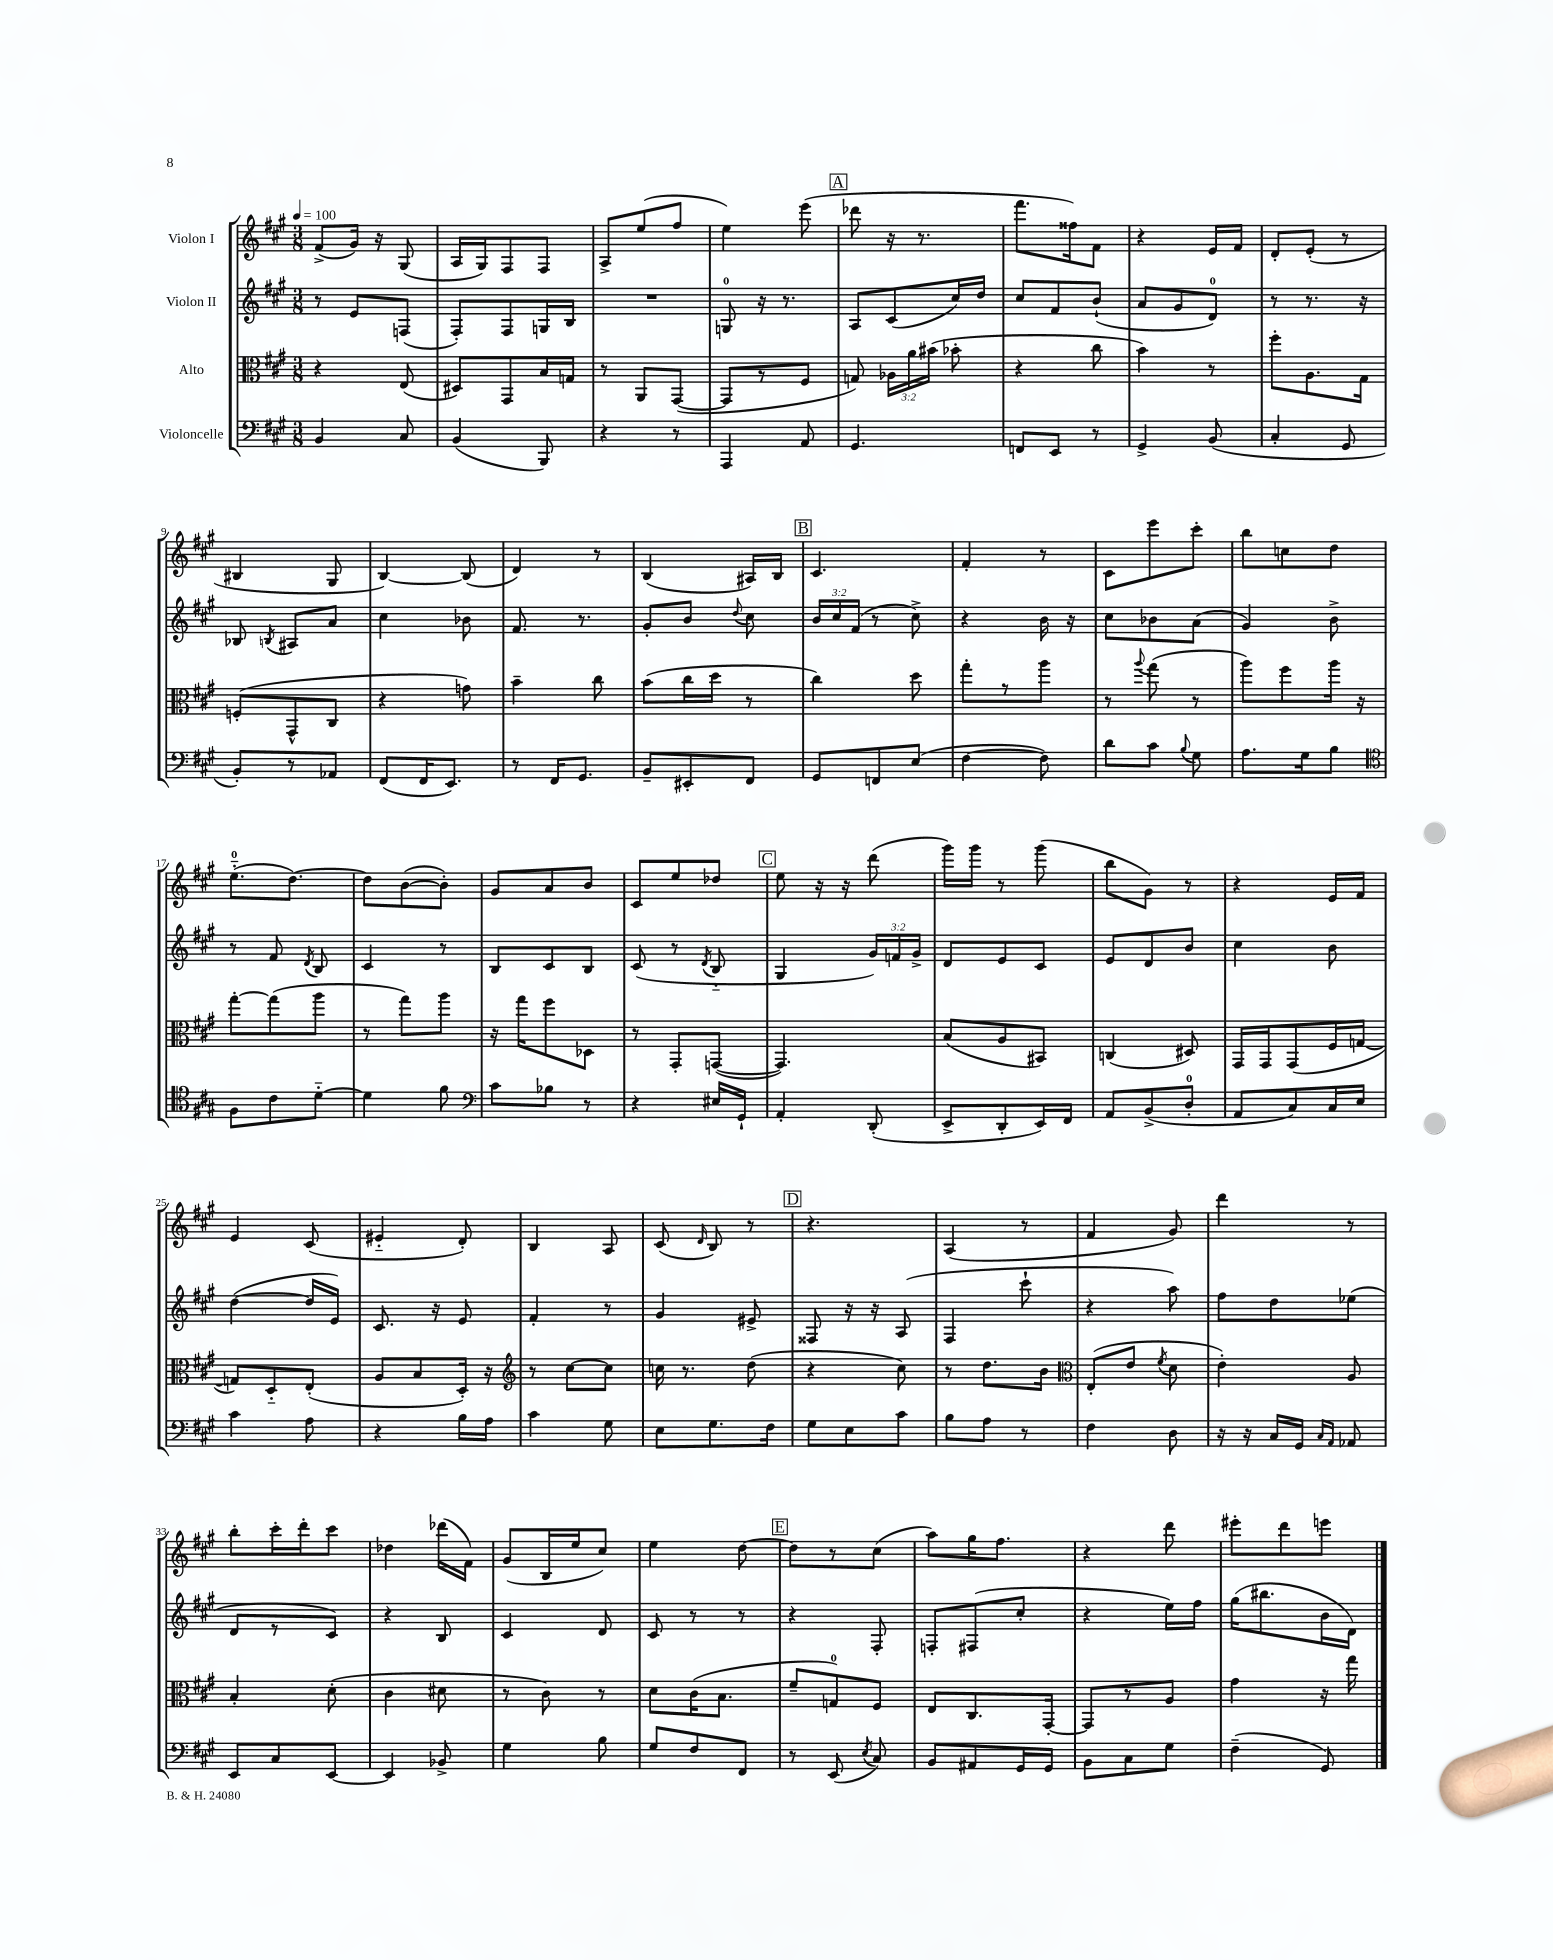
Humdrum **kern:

**kern	**kern	**kern	**kern
*part4	*part3	*part2	*part1
*staff4	*staff3	*staff2	*staff1
*I"Violoncelle	*I"Alto	*I"Violon II	*I"Violon I
*clefF4	*clefC3	*clefG2	*clefG2
*k[f#c#g#]	*k[f#c#g#]	*k[f#c#g#]	*k[f#c#g#]
*M3/8	*M3/8	*M3/8	*M3/8
*MM100	*MM100	*MM100	*MM100
=1	=1	=1	=1
4BB/	4r	8r	(8f#^/L
.	.	8e/L	16g#/Jk)
.	.	.	16r
8C#/	(8E/	(8Fn/J	(8G#/
=2	=2	=2	=2
(4BB/	8D#X/L)	8F#'/L)	16A/LL
.	.	.	16G#/J)
.	8GG#/	8F#/	8F#/
8BBB/)	16B/L	16Gn/L	8F#/J
.	16Gn/JJ	16B/JJ	.
=3	=3	=3	=3
4r	8r	4.r	8A^/L
.	8AA/L	.	(8ee/
8r	([8GG#/J	.	8ff#/J
=4	=4	=4	=4
4AAA/	8GG#/L]	8Gn/	4ee\)
.	8r	16r	.
.	.	8.r	.
8AA/	8F#/J	.	(8eee\
!!LO:REH:place=s1:t=A
=5	=5	=5	=5
4.GG#/	8Gn/)	8A/L	8ddd-X\
.	24A-X\LL	(8c#/	16r
.	24a\	.	.
.	.	.	8.r
.	(24b#X\JJ	.	.
.	8b-X'\	16cc#/L)	.
.	.	16dd/JJ	.
=6	=6	=6	=6
8FFn/L	4r	8cc#/L	8.fff#\L
8EE/J	.	8f#/	.
.	.	.	16ff##X\k)
8r	8cc#\	(8b`/J	8f#\J
=7	=7	=7	=7
4GG#^/	4b\)	8a/L	4r
.	.	8g#/	.
(8BB/	8r	8d/J)	16e/LL
.	.	.	16f#/JJ
=8	=8	=8	=8
4C#'/	8ff#'\L	8r	8d'/L
.	8.A\	8.r	(8e'/J
8GG#/	.	.	8r
.	16G#\Jk	16r	.
!!LO:LB:g=z
=9	=9	=9	=9
8BB'/L)	(8Fn'/L	8B-X/	4B#X/
.	.	8qBn/	.
8r	8GG#^^/	8A#X/L	.
8AA-X/J	8C#/J	8a/J	8G#/
=10	=10	=10	=10
(8FF#/L	4r	4cc#\	[4B/)
16FF#/K	.	.	.
8.EE/J)	.	.	.
.	8gn\)	8b-X\	(8B/]
=11	=11	=11	=11
8r	4b~\	8.f#/	4d/)
16FF#/KL	.	.	.
8.GG#/J	.	8.r	.
.	8cc#\	.	8r
=12	=12	=12	=12
8BB~/L	(8b\L	8g#'/L	(4B/
8EE#X'/	16cc#\L	8b/J	.
.	16dd\JJ	.	.
.	.	8qqdd/	.
8FF#/J	8r	8cc#\	16A#X/LL)
.	.	.	16B/JJ
!!LO:REH:place=s1:t=B
=13	=13	=13	=13
8GG#/L	4cc#\)	24b/LL	4.c#/
.	.	24cc#/	.
.	.	(24f#/JJ	.
8FFn/	.	8r	.
(8E/J	8dd\	8cc#^\)	.
=14	=14	=14	=14
[4F#\	8gg#'\L	4r	4f#'/
.	8r	.	.
8F#\])	8aa\J	16b\	8r
.	.	16r	.
=15	=15	=15	=15
8d\L	8r	8cc#\L	8c#\L
.	8qqaa/	.	.
8c#\J	(8gg#\	8b-X\	8eee\
8qqB/	.	.	.
8G#\	8r	(8a\J	8ccc#'\J
=16	=16	=16	=16
8.A\L	8aa\L)	4g#/)	8bb\L
.	8ff#\	.	8ccn\
16G#\k	.	.	.
8B\J	16aa\Jk	8b^\	8dd\J
.	16r	.	.
!!LO:LB:g=z
=17	=17	=17	=17
*clefC4	*	*	*
8F#\L	[8gg#'\L	8r	(8.ee\L
8c#\	(8gg#\]	8f#/	.
.	.	.	[8.dd\J)
.	.	8qd/	.
[8d\J	8aa\J	8B/	.
=18	=18	=18	=18
4d\]	8r	4c#/	8dd\L]
.	8gg#\L)	.	([8b\
8f#\	8aa\J	8r	8b'\J])
=19	=19	=19	=19
*clefF4	*	*	*
8c#\L	16r	8B/L	8g#/L
.	16gg#\KL	.	.
8B-X\J	8ff#\	8c#/	8a/
8r	8D-X\J	8B/J	8b/J
=20	=20	=20	=20
4r	8r	(8c#/	8c#/L
.	8GG#'/L	8r	8ee/
.	.	8qd/	.
16E#X/LL	([8GGn/J	8B/	8dd-X/J
16GG#`/JJ	.	.	.
!!LO:REH:place=s1:t=C
=21	=21	=21	=21
4AA'/	4.GG/])	4G#/	8ee\
.	.	.	16r
.	.	.	16r
(8DD'/	.	24g#/LL)	(8ddd\
.	.	24fn/	.
.	.	24g#^/JJ	.
=22	=22	=22	=22
8EE^/L	(8B/L	8d/L	16ggg#\LL)
.	.	.	16ggg#\JJ
8DD'/	8A/	8e/	8r
16EE/L)	8BB#X/J)	8c#/J	(8ggg#\
16FF#/JJ	.	.	.
=23	=23	=23	=23
8AA/L	(4Cn/	8e/L	8bb\L
(8BB^/	.	8d/	8g#\J)
8D'/J	8D#X/)	8b/J	8r
=24	=24	=24	=24
8AA/L	16GG#/LL	4cc#\	4r
.	16GG#/J	.	.
8C#/)	(8GG#/	.	.
16C#/L	16F#/L	8b\	16e/LL
16E/JJ	[16Gn/JJ	.	16f#/JJ
!!LO:LB:g=z
=25	=25	=25	=25
4c#\	8Gn/L])	([4dd\	4e/
.	8D/	.	.
8A\	(8E'/J	16dd/LL]	(8c#/
.	.	16e/JJ)	.
=26	=26	=26	=26
4r	8A/L	8.c#/	4e#X/
.	8B/	.	.
.	.	16r	.
16B\LL	16D'/Jk)	8e/	8d'/)
16A\JJ	16r	.	.
=27	=27	=27	=27
*	*clefG2	*	*
4c#\	8r	4f#'/	4B/
.	[8cc#\L	.	.
8G#\	8cc#\J]	8r	8A/
=28	=28	=28	=28
8E\L	16ccn\	4g#/	(8c#/
.	8.r	.	.
.	.	.	16qqd/
8.G#\	.	.	8B/)
.	(8dd\	8e#X^/	8r
16F#\Jk	.	.	.
!!LO:REH:place=s1:t=D
=29	=29	=29	=29
8G#\L	4r	8F##X/	4.r
8E\	.	16r	.
.	.	16r	.
8c#\J	8cc#\)	(8A/	.
=30	=30	=30	=30
8B\L	8r	4F#/	(4A/
8A\J	8.dd\L	.	.
8r	.	8ccc#`\	8r
.	16b\Jk	.	.
=31	=31	=31	=31
*	*clefC3	*	*
4F#\	(8E'/L	4r	4f#/
.	8e/J	.	.
.	8qf#/	.	.
8D\	8d\	8aa\)	8g#/)
=32	=32	=32	=32
16r	4e'\)	8ff#\L	4ddd\
16r	.	.	.
16C#/LL	.	8dd\	.
16GG#/JJ	.	.	.
16qqC#/LL	.	.	.
16qqAA/JJ	.	.	.
8AA-X/	8A/	(8ee-X\J	8r
!!LO:LB:g=z
=33	=33	=33	=33
8EE/L	4B'/	8d/L	8bb'\L
8C#/	.	8r	16ccc#'\L
.	.	.	16ddd'\J
[8EE/J	(8d'\	8c#/J)	8ccc#\J
=34	=34	=34	=34
4EE/]	4c#\	4r	4dd-X\
8BB-X^/	8d#X\	8B/	(16ddd-X\LL
.	.	.	16f#\JJ)
=35	=35	=35	=35
4G#\	8r	4c#/	(8g#/L
.	8c#\)	.	16B/L
.	.	.	16ee/J
8B\	8r	8d/	8cc#/J)
=36	=36	=36	=36
8G#/L	8d\L	8c#/	4ee\
8F#/	(16c#\K	8r	.
.	8.B\J	.	.
8FF#/J	.	8r	[8dd\
!!LO:REH:place=s1:t=E
=37	=37	=37	=37
8r	8f#~/L	4r	8dd\L]
(8EE/	8Gn/)	.	8r
8qE/	.	.	.
8C#/)	8F#/J	8F#'/	(8cc#\J
=38	=38	=38	=38
8BB/L	8E/L	8Fn'/L	8aa\L)
8AA#X/	8.C#/	(8F#X/	16gg#\K
.	.	.	8.ff#\J
16GG#/L	.	8cc#'/J	.
16GG#/JJ	[16GG#'/Jk	.	.
=39	=39	=39	=39
8BB\L	8GG#/L]	4r	4r
8C#\	8r	.	.
8G#\J	8A/J	16ee\LL)	8ddd\
.	.	16ff#\JJ	.
=40	=40	=40	=40
(4F#~\	4g#\	(16gg#\KL	8eee#X'\L
.	.	8.bb#X\	.
.	.	.	8ddd\
8GG#/)	16r	16b\L	8eeen\J
.	16gg#\	16d\JJ)	.
==	==	==	==
*-	*-	*-	*-
